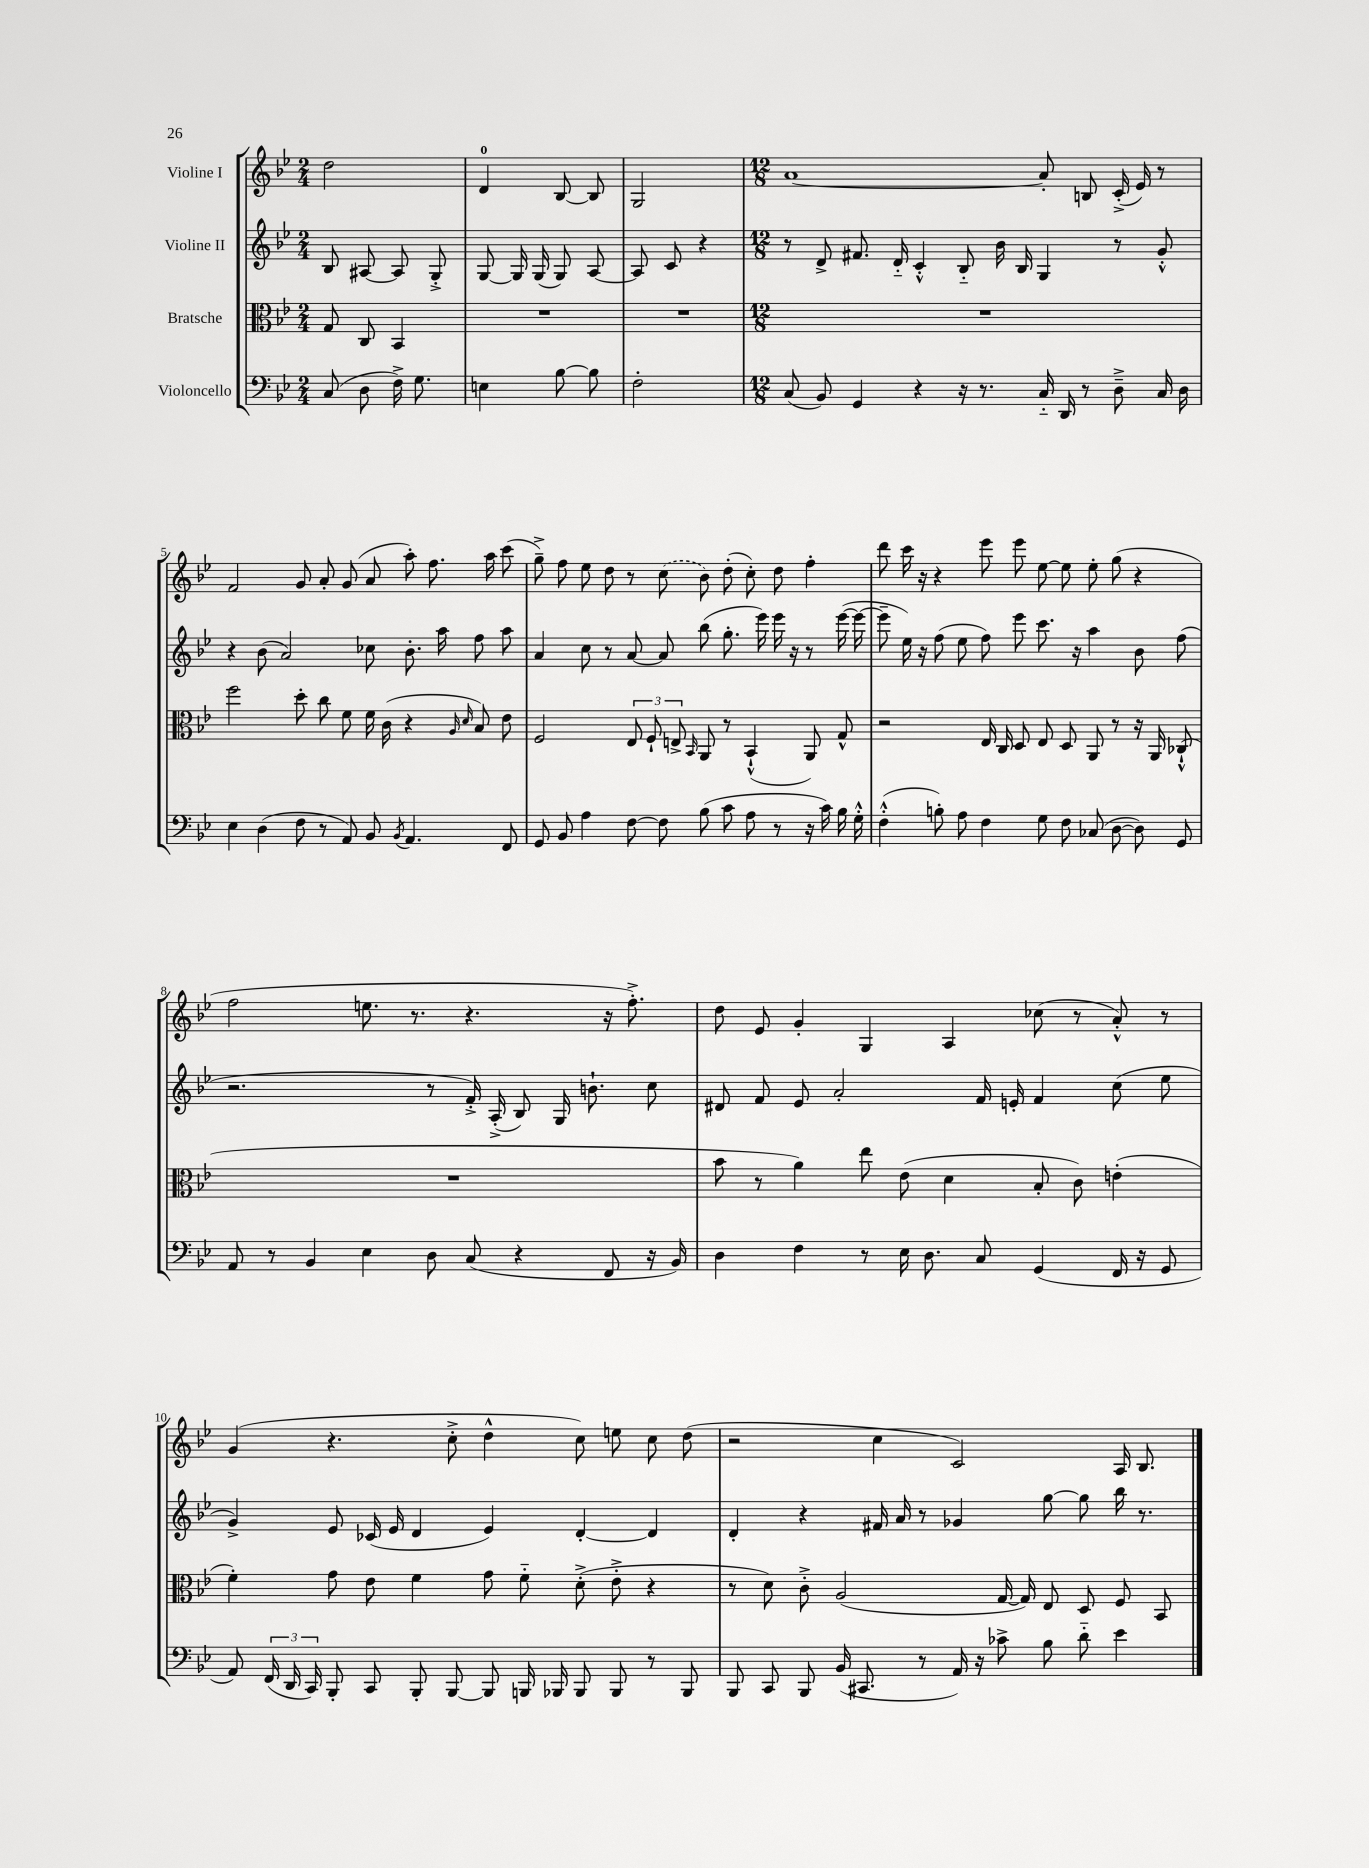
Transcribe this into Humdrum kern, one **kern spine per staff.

**kern	**kern	**kern	**kern
*staff4	*staff3	*staff2	*staff1
*clefF4	*clefC3	*clefG2	*clefG2
*k[b-e-]	*k[b-e-]	*k[b-e-]	*k[b-e-]
*M2/4	*M2/4	*M2/4	*M2/4
(8C	8G	8B-	2dd
8D	8C	[8A#	.
16F^)	4BB-	8A#]	.
8.G	.	.	.
.	.	8G'^	.
=	=	=	=
4E	2r	[8G	4d
.	.	16G]	.
.	.	(16G	.
[8B-	.	8G)	[8B-
8B-]	.	[8A	8B-]
=	=	=	=
2F'	2r	8A]	2G
.	.	8c	.
.	.	4r	.
=	=	=	=
*M12/8	*M12/8	*M12/8	*M12/8
(8C	1.r	8r	[1a
8BB-)	.	8d^	.
4GG	.	8.f#	.
.	.	16d'~	.
4r	.	4c'^^	.
16r	.	8B-'~	.
8.r	.	.	.
.	.	16b-	.
.	.	16B-	.
16C'~	.	4G	8a']
16DD	.	.	.
8r	.	.	8B
8D~^	.	8r	(16c'^
.	.	.	16e-)
16C	.	8g'^^	8r
16D	.	.	.
=	=	=	=
4E-	2ff	4r	2f
(4D	.	(8b-	.
.	.	2a)	.
8F	8dd'	.	8g
8r	8cc	.	8a'
8AA)	8f	.	(8g
8BB-	16f	8cc-	8a
.	(16c	.	.
8qBB-	.	.	.
4.AA	4r	8.b-'	8aa')
.	.	.	8.ff
.	.	16aa	.
.	16qqA	.	.
.	16qqd	.	.
.	8B-)	8ff	.
.	.	.	16aa
8FF	8e-	8aa	(8ccc
=	=	=	=
8GG	2F	4a	8gg~^)
8BB-	.	.	8ff
4A	.	8cc	8ee-
.	.	8r	8dd
[8F	12E-	[8a	8r
.	12F`	.	.
8F]	.	8a]	(8cc
.	12E^	.	.
.	16qqBB-	.	.
(8B-	8AA	(8bb-	8b-)
8c	8r	8.gg'	(8dd'
8A	(4BB-`^^	.	8cc')
.	.	16eee-)	.
8r	.	16eee-	8dd
.	.	16r	.
16r	8AA)	8r	4ff'
16c)	.	.	.
16B-	8G^^	([16eee-	.
16G'^^	.	16eee-_	.
=	=	=	=
(4F'^^	2r	8eee-~]	8ddd
.	.	16ee-)	16ccc
.	.	16r	16r
8B')	.	(8ff	4r
8A	.	8ee-	.
4F	16E-	8ff)	8eee-
.	16C	.	.
.	8D	8eee-	8eee-
8G	8E-	8.ccc	[8ee-
8F	8D	.	8ee-]
.	.	16r	.
(8C-	8AA	4aa	8ee-'
[8D	8r	.	(8gg
8D])	16r	8b-	4r
.	16AA	.	.
8GG	(8C-`^^	(8ff	.
=	=	=	=
8AA	1.r	2.r	2ff
8r	.	.	.
4BB-	.	.	.
4E-	.	.	8.ee
.	.	.	8.r
8D	.	8r	.
(8C	.	16f'^)	4.r
.	.	(16A'^	.
4r	.	8B-)	.
.	.	16G	.
.	.	8.b`	.
8FF	.	.	16r
.	.	.	8.ff'^)
16r	.	8cc	.
16BB-)	.	.	.
=	=	=	=
4D	8b-	8d#	8dd
.	8r	8f	8e-
4F	4a)	8e-	4g'
.	.	2a'	.
8r	8ee-	.	4G
16E-	(8e-	.	.
8.D	.	.	.
.	4d	.	4A
8C	.	16f	.
.	.	16e'	.
(4GG	8B-'	4f	(8cc-
.	8c)	.	8r
16FF	(4e'	(8cc	8a'^^)
16r	.	.	.
8GG	.	8ee-	8r
=	=	=	=
8AA)	4f')	4g^)	(4g
(24FF	.	.	.
24DD	.	.	.
24CC)	.	.	.
8BBB-'	8g	8e-	4.r
8CC	8e-	(16c-	.
.	.	16e-	.
8BBB-'	4f	4d	.
[8BBB-	.	.	8cc'^
8BBB-]	8g	4e-)	4dd^^
16BBB	8f'~	.	.
16BBB-	.	.	.
8BBB-	(8d'^	[4d'	8cc)
8BBB-	8e-'^	.	8ee
8r	4r	4d]	8cc
8BBB-	.	.	(8dd
=	=	=	=
8BBB-	8r	4d'	2r
8CC	8d)	.	.
8BBB-	8c'^	4r	.
(16BB-	(2A	.	.
8.CC#	.	.	.
.	.	16f#	4cc
.	.	16a	.
8r	.	8r	.
16AA)	.	4g-	2c)
16r	.	.	.
8c-^	[16G	.	.
.	16G])	.	.
8B-	8E-	[8gg	.
8d'~	8D	8gg]	.
4e-	8F	16bb-	16A
.	.	8.r	8.B-
.	8BB-	.	.
==	==	==	==
*-	*-	*-	*-
